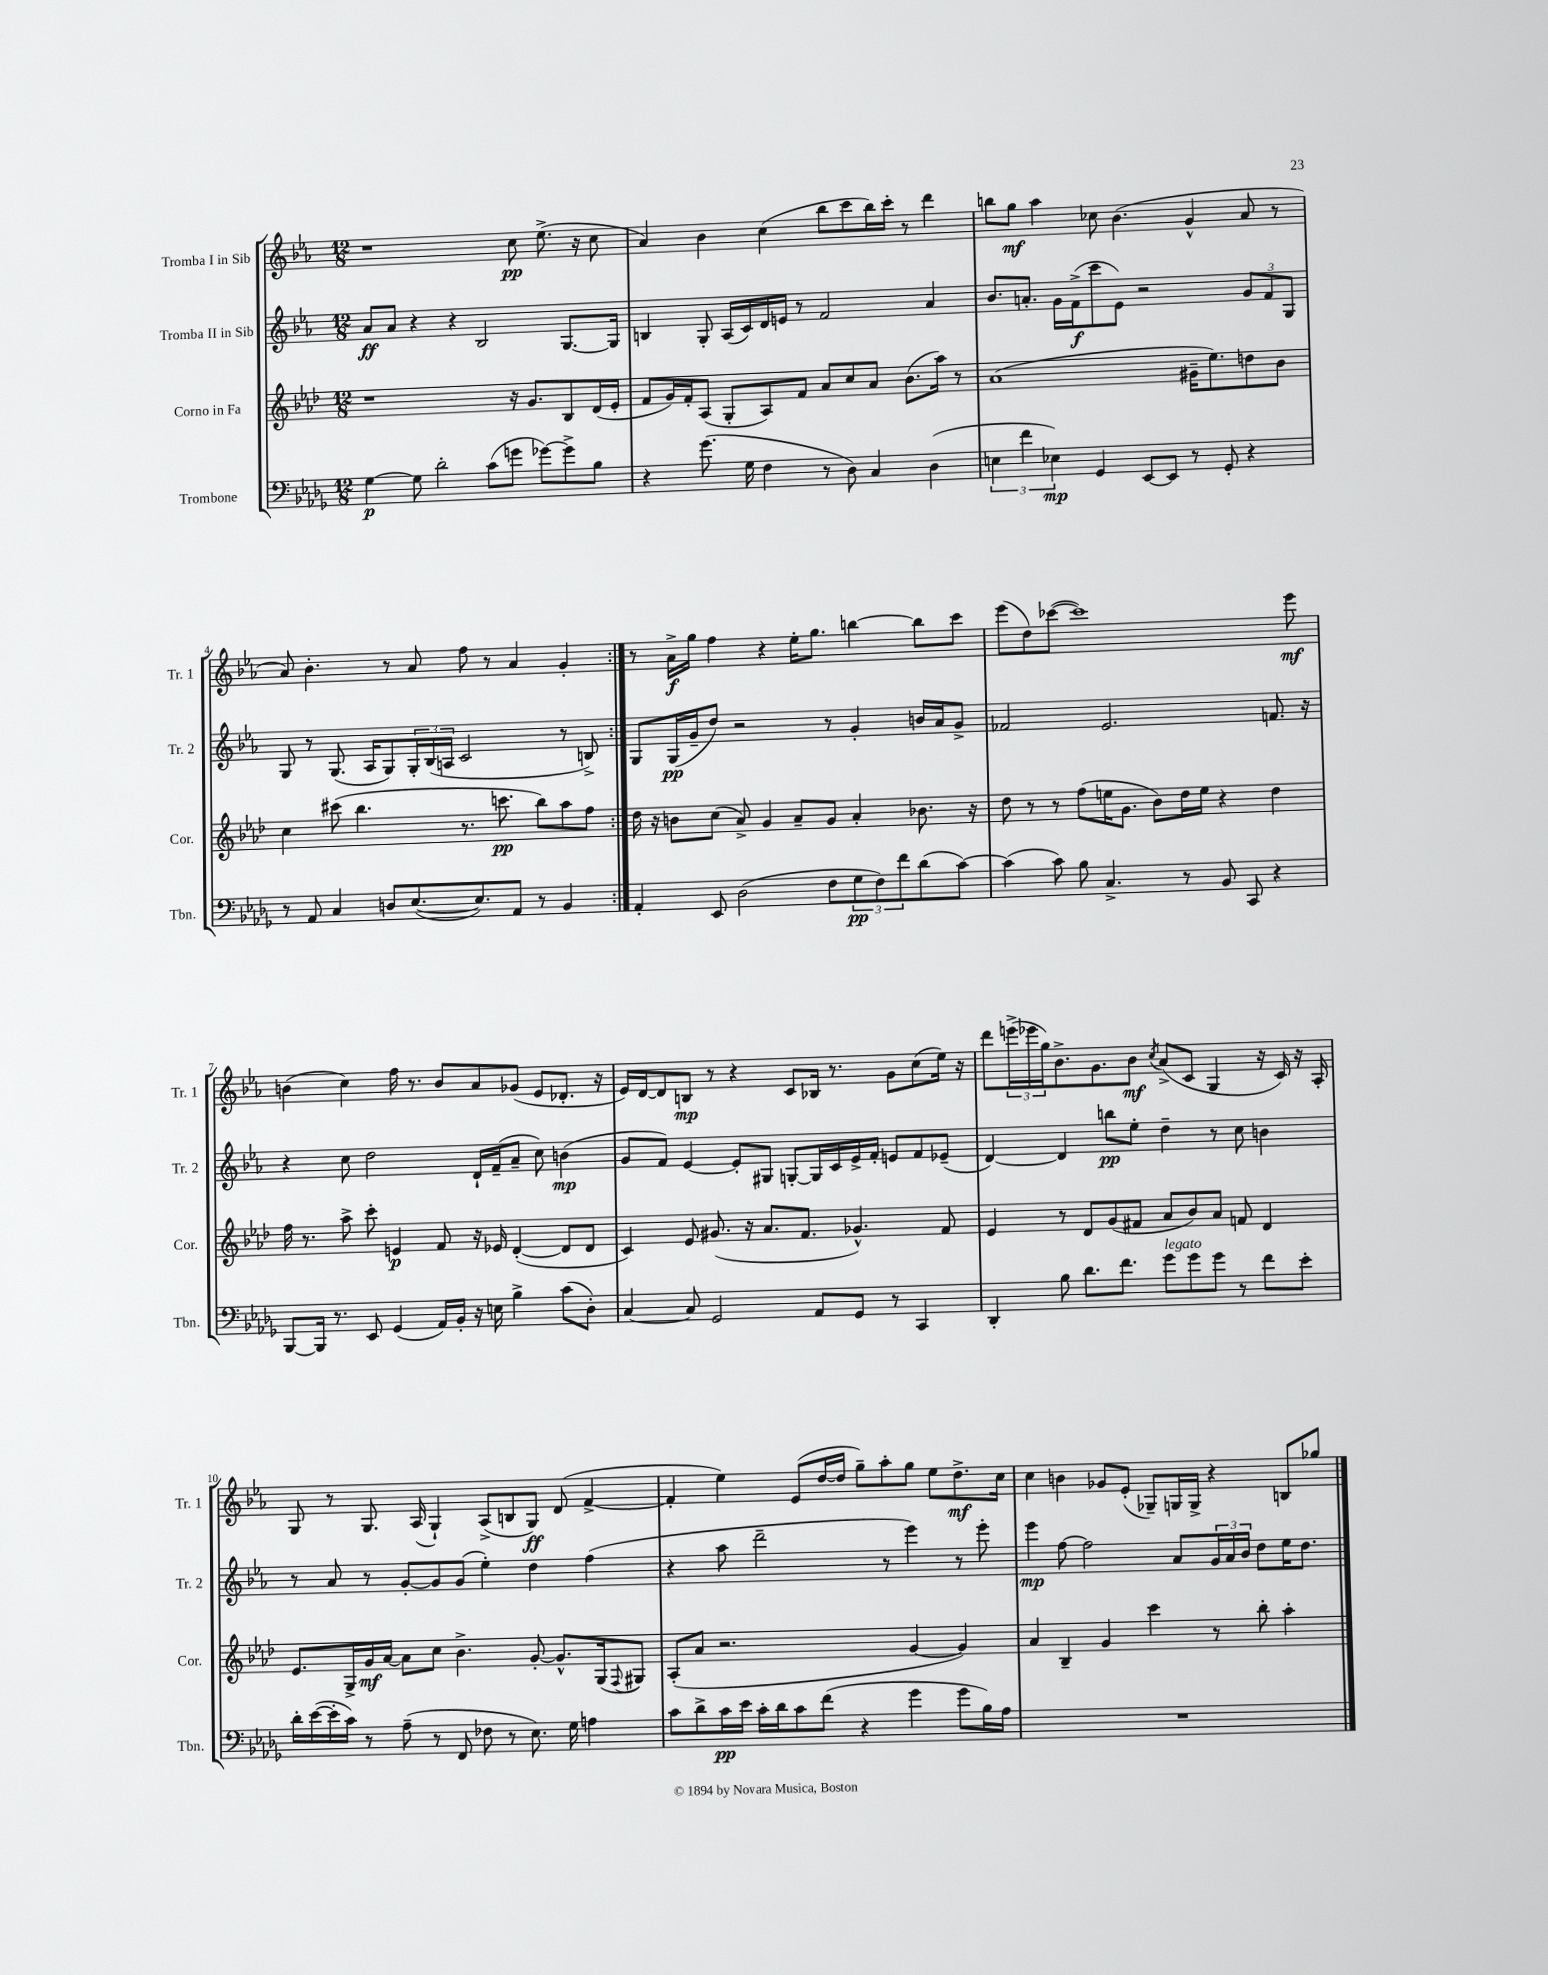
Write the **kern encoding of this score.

**kern	**kern	**kern	**kern
*staff4	*staff3	*staff2	*staff1
*clefF4	*clefG2	*clefG2	*clefG2
*k[b-e-a-d-g-]	*k[b-e-a-d-]	*k[b-e-a-]	*k[b-e-a-]
*M12/8	*M12/8	*M12/8	*M12/8
[4G-	1r	8a-	1r
.	.	8a-	.
8G-]	.	4r	.
2d-'	.	.	.
.	.	4r	.
.	.	2B-	.
(8c	.	.	.
8g	16r	.	8cc
.	8.g	.	.
[8g-)	.	.	(8.ee-^
8g-^]	8B-	[8.G	.
.	.	.	16r
8B-	(16d-	.	8cc
.	16e-'	16G]	.
=	=	=	=
4r	8f	4B	4a-)
.	16g)	.	.
.	16f'	.	.
(8.g-	(8A-	8G'	4b-
.	8G'	(16A-	.
16G-	.	16c)	.
4F	8A-)	16d	(4cc
.	.	16e	.
.	8f	8r	.
8r	8a-	2f	8bb-
8D-)	8cc	.	8ccc
4C	8a-	.	16bb-)
.	.	.	16ccc'
.	(8.b-	.	8r
(4D-	.	4a-	4ddd
.	16aa-)	.	.
.	8r	.	.
=	=	=	=
6E	(1a-	8.b-	8bb
.	.	.	8gg
6f	.	.	.
.	.	8.a'	.
.	.	.	4aa-
6E-)	.	.	.
.	.	16g	.
.	.	(16f^	.
4GG-	.	8ccc	8cc-
.	.	8e-)	(4.b-
[8EE-	.	2r	.
8EE-]	.	.	.
8r	16g#~	.	4g^^
.	8.ee-)	.	.
8GG-'	.	.	.
4r	8dd	12g	8a-
.	.	12f	.
.	8b-	.	8r
.	.	12G	.
=	=	=	=
8r	4cc	8G	8a-)
8AA-	.	8r	4.b-'
4C	(8ccc#	(8.G	.
.	4.bb-	.	.
.	.	16A-	.
8D	.	8G)	8r
([8.E-	.	24G'	8a-
.	.	(24B-	.
.	.	24A	.
.	8.r	2c	8ff
8.E-])	.	.	.
.	.	.	8r
.	8.ccc	.	.
8AA-	.	.	4a-
8r	8bb-)	.	.
4BB-	8aa-	8r	4g'
.	8ff	8B^)	.
=:|!	=:|!	=:|!	=:|!
4AA-'	16dd-	8G	8r
.	16r	.	.
.	8b	(16G	16a-^
.	.	16g~	16gg
8EE-	(8cc	8dd)	4ff
(2D-	8a-^)	2r	.
.	4g	.	4r
.	8a-~	.	16ee-'
.	.	.	8.gg
8F	8g	8r	.
12G-	4a-'	4g'	[4bb
12F)	.	.	.
12f	.	.	.
(8d-	8.b-	16b	8bb]
.	.	16a-	.
[8c)	.	8g^	8ccc
.	16r	.	.
=	=	=	=
(4c]	8dd-	2f-	(8eee-
.	8r	.	8dd)
8c)	8r	.	([8ccc-
8B-	(8ff	.	1ccc-])
4.C^	16ee	2.e-	.
.	8.g	.	.
.	8b-)	.	.
8r	16dd-	.	.
.	16ee	.	.
8BB-	4r	.	.
8CC	.	.	.
4r	4dd-	8.f	.
.	.	.	8eee-
.	.	16r	.
=	=	=	=
[8BBB-	16ff	4r	(4b
.	8.r	.	.
16BBB-]	.	.	.
8.r	.	.	.
.	8aa-^	8cc	4cc)
8EE-	8ccc'	2dd	.
(4GG-	4e	.	16ff
.	.	.	8.r
16AA-)	8f	.	8b
16BB-'	.	.	.
16r	16r	16d`	8a-
16E	16e-	(16f~	.
4B-^	([4d-'	8a-~	(8g-
.	.	8cc)	8e-
(8c	8d-]	(4b	8.d-'
8D-')	8d-	.	.
.	.	.	16r
=	=	=	=
[4C	4c)	8g	16e-)
.	.	.	[16d
.	.	8f)	8d]
8C]	8e-	[4e-	8B
2GG-	(8.g#	.	8r
.	.	8e-']	4r
.	16r	.	.
.	8.a-	8G#	.
.	.	[8G'	8c
.	8.f	.	.
8AA-	.	16G]	16B-
.	.	16c	8.r
8GG-	4.g-^^)	16e-^	.
.	.	16f'	.
8r	.	8e	8g
4CC	.	8f	(8cc
.	8f	(8e-~	16ee-)
.	.	.	16r
=	=	=	=
4DD-'	4e-	[4d)	8ddd
.	.	.	(24eee^
.	.	.	24eee-
.	.	.	24gg)
8B-	8r	4d]	8.b-^
8.d-	8d-	.	.
.	.	.	8.g
.	(8g	8bb	.
8.f	.	.	.
.	8f#	8ee-'	8b-
.	.	.	8qcc
8g-	8a-	4dd~	(8a-^
8g-	8b-)	.	8c
8g-	8a-	8r	4G
8r	8f	8cc	.
8f	4d-	4b	16r
.	.	.	16c)
8e-'	.	.	16r
.	.	.	16A-'
=	=	=	=
16d-'	8.e-	8r	8G
([16e-	.	.	.
16e-']	.	8a-	8r
16c)	16G^	.	.
8r	16g	8r	8.G
.	[16a-	.	.
(8A-~	8a-]	[8g'	.
.	.	.	(16A-
8r	8cc	8g]	4G`)
8FF	4.b-^	(8g	.
8F-	.	4ee-')	(8A-^
8r	.	.	8B
8.E-)	[8g'	4dd	8G)
.	8.g^^]	.	(8d
16G-	.	.	.
4A	.	(4ff	[4f^
.	(16G	.	.
.	8qqF	.	.
.	8G#)	.	.
=	=	=	=
8c	(8A-'	4r	4f']
8d-^	8a-	.	.
16c	2.r	8aa-	4ee-)
16e-	.	.	.
16c'	.	2ddd~	.
16d-	.	.	.
8c	.	.	(8e-
(8f	.	.	[16dd
.	.	.	16dd]
4r	.	.	8gg~)
.	.	8r	8aa-'
4g-	[4g	4eee-)	8gg
.	.	.	8ee-
8g-	4g])	8r	8.dd^
16B-)	.	8eee-'	.
16A-	.	.	16cc
=	=	=	=
1.r	4a-	4eee-	4cc
.	4B-~	[8ff	4b
.	.	2ff]	.
.	4g	.	8g-
.	.	.	(8e-'
.	4ccc	.	8G-~)
.	.	8a-	16G
.	.	.	16G^
.	8r	24g	4r
.	.	24a-	.
.	.	24b-	.
.	8bb-'	8dd	.
.	4aa-'	16ee-	8B
.	.	8.dd	.
.	.	.	8gg-
==	==	==	==
*-	*-	*-	*-
